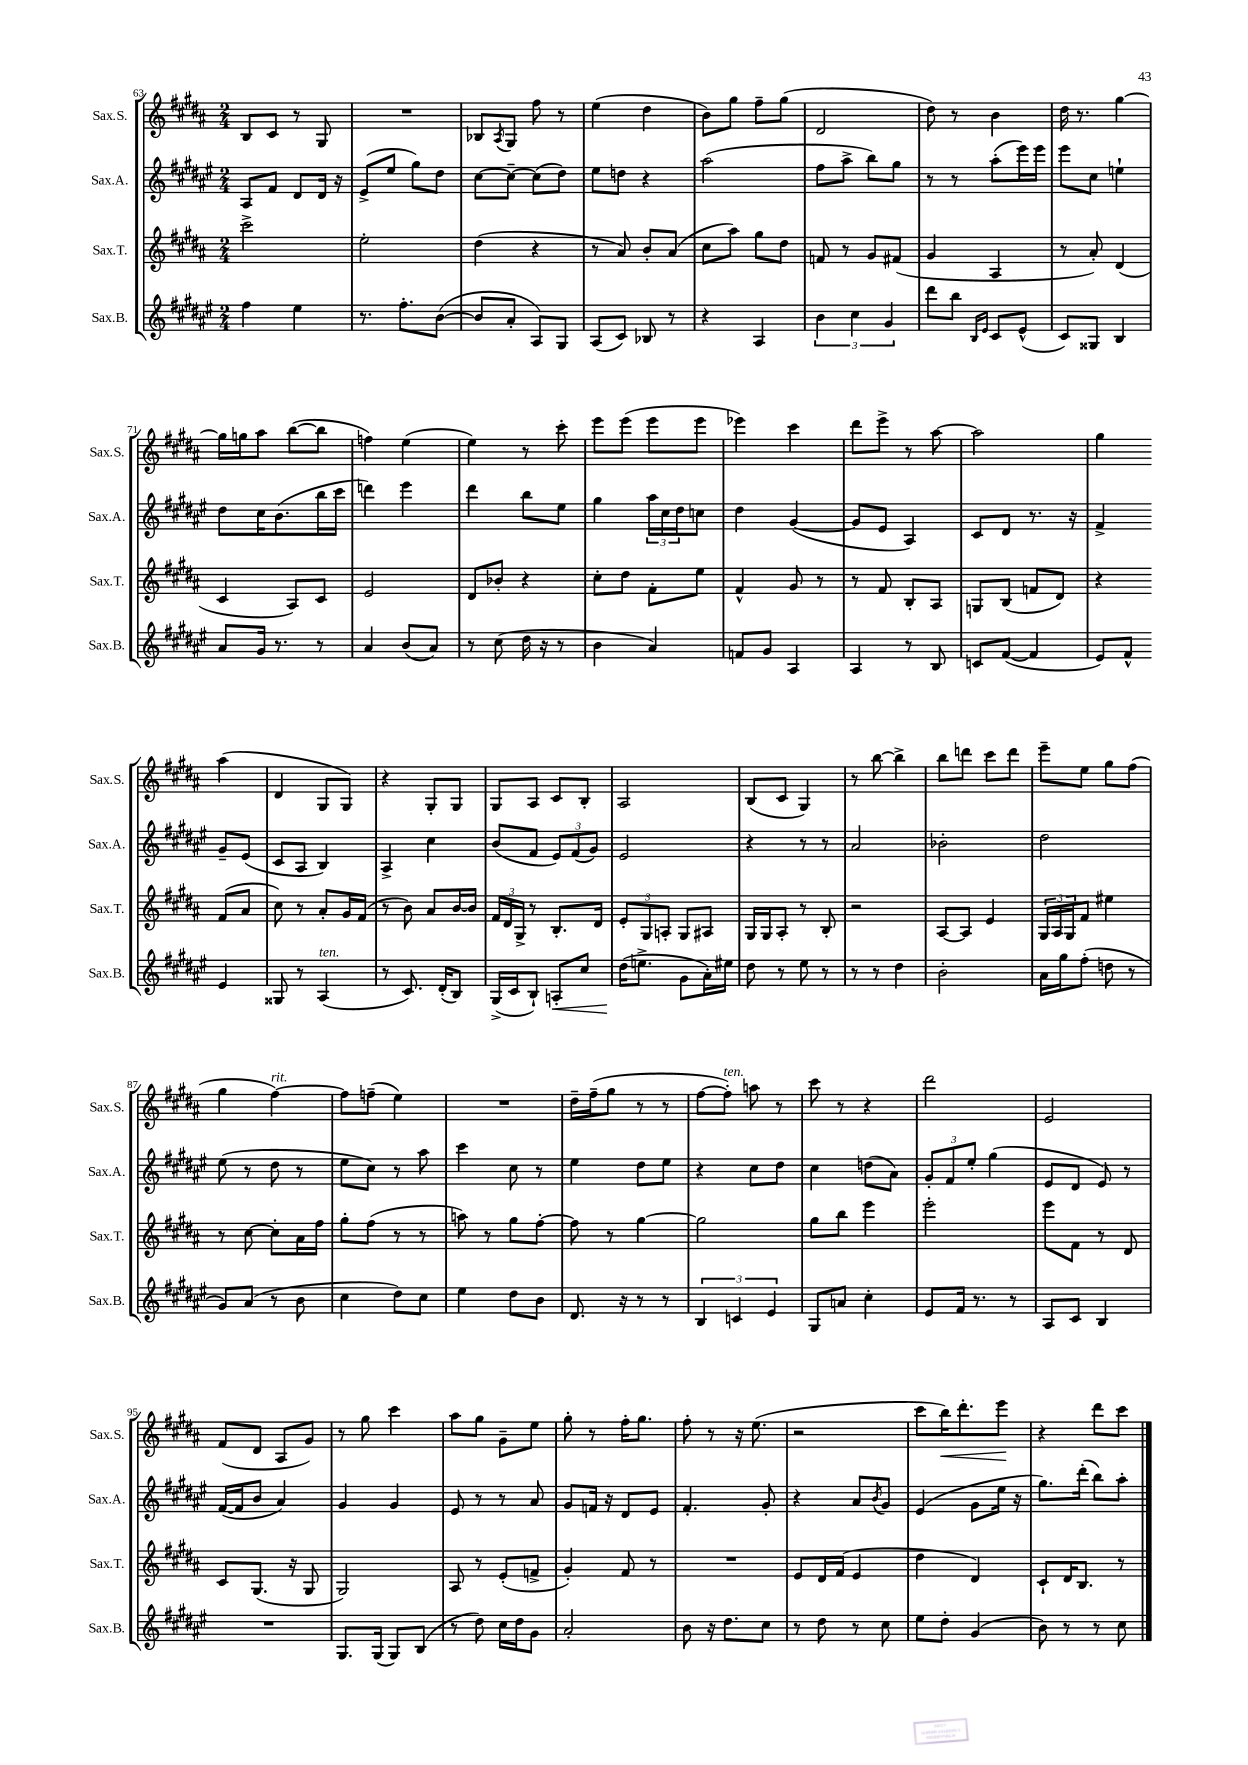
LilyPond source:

<<
\new StaffGroup <<
\new Staff = "s0" \with { instrumentName = "Sax.S." shortInstrumentName = "Sax.S." } {
    \clef treble \key b \major \numericTimeSignature \time 2/4
    b8 cis'8 r8 gis8 |
    R2 |
    bes8 \acciaccatura { ais8 } gis8 fis''8 r8 |
    e''4( dis''4 |
    b'8) gis''8 fis''8-- gis''8( |
    dis'2 |
    dis''8) r8 b'4 |
    dis''16 r8. gis''4~ |
    gis''16 g''16 ais''8 b''8~( b''8 |
    f''4) e''4( |
    e''4) r8 cis'''8-. |
    e'''8 e'''8( e'''8 e'''8 |
    ees'''4) cis'''4 |
    dis'''8 e'''8-> r8 ais''8~ |
    ais''2 |
    gis''4 ais''4( |
    dis'4 gis8 gis8) |
    r4 gis8-. gis8 |
    gis8 ais8 cis'8 b8-. |
    ais2 |
    b8( cis'8 gis4) |
    r8 b''8~ b''4-> |
    b''8 d'''8 cis'''8 d'''8 |
    e'''8-- e''8 gis''8 fis''8( |
    gis''4 fis''4~^\markup { \italic "rit." }) |
    fis''8 f''8--( e''4) |
    R2 |
    dis''16-- fis''16--( gis''8 r8 r8 |
    fis''8~ fis''8-.^\markup { \italic "ten." }) a''8 r8 |
    cis'''8 r8 r4 |
    dis'''2 |
    e'2 |
    fis'8( dis'8 ais8 gis'8) |
    r8 gis''8 cis'''4 |
    ais''8 gis''8 gis'8-- e''8 |
    gis''8-. r8 fis''16-. gis''8. |
    fis''8-. r8 r16 e''8.( |
    r2 |
    cis'''8 b''16\<) dis'''8.-. e'''8\! |
    r4 dis'''8 cis'''8 \bar "|." |
}
\new Staff = "s1" \with { instrumentName = "Sax.A." shortInstrumentName = "Sax.A." } {
    \clef treble \key fis \major \numericTimeSignature \time 2/4
    ais8 fis'8 dis'8 dis'16 r16 |
    eis'8->( eis''8 gis''8) dis''8 |
    cis''8~ cis''8~-- cis''8( dis''8) |
    eis''8 d''8 r4 |
    ais''2( |
    fis''8 ais''8-> b''8) gis''8 |
    r8 r8 ais''8-.( eis'''16) eis'''16 |
    eis'''8 cis''8 e''4-! |
    dis''8 cis''16 b'8.( b''16 cis'''16 |
    d'''4) eis'''4 |
    dis'''4 b''8 eis''8 |
    gis''4 \tuplet 3/2 { ais''16 cis''16 dis''16 } c''8 |
    dis''4 gis'4~( |
    gis'8 eis'8 ais4) |
    cis'8 dis'8 r8. r16 |
    fis'4-> gis'8-- eis'8( |
    cis'8 ais8 b4) |
    ais4-> cis''4 |
    b'8( fis'8 \tuplet 3/2 { eis'8) fis'8( gis'8) } |
    eis'2 |
    r4 r8 r8 |
    ais'2 |
    bes'2-. |
    dis''2 |
    eis''8( r8 dis''8 r8 |
    eis''8 cis''8) r8 ais''8 |
    cis'''4 cis''8 r8 |
    eis''4 dis''8 eis''8 |
    r4 cis''8 dis''8 |
    cis''4 d''8( ais'8) |
    \tuplet 3/2 { gis'8-. fis'8 eis''8-. } gis''4( |
    eis'8 dis'8 eis'8) r8 |
    fis'16~( fis'16 b'8 ais'4) |
    gis'4 gis'4 |
    eis'8 r8 r8 ais'8 |
    gis'8 f'16 r16 dis'8 eis'8 |
    fis'4.-. gis'8-. |
    r4 ais'8 \acciaccatura { b'8 } gis'8 |
    eis'4( gis'8 eis''16 r16 |
    gis''8.) dis'''16-.( b''8) ais''8-. \bar "|." |
}
\new Staff = "s2" \with { instrumentName = "Sax.T." shortInstrumentName = "Sax.T." } {
    \clef treble \key b \major \numericTimeSignature \time 2/4
    cis'''2-> |
    e''2-. |
    dis''4( r4 |
    r8 ais'8) b'8-. ais'8( |
    cis''8 ais''8) gis''8 dis''8 |
    f'8 r8 gis'8 fis'8( |
    gis'4 ais4 |
    r8 ais'8-.) dis'4( |
    cis'4 ais8) cis'8 |
    e'2 |
    dis'8 bes'8-. r4 |
    cis''8-. dis''8 fis'8-. e''8 |
    fis'4-^ gis'8 r8 |
    r8 fis'8 b8-. ais8 |
    g8 b8( f'8 dis'8) |
    r4 fis'8( ais'8 |
    cis''8) r8 ais'8-. gis'16 fis'16( |
    r8 b'8) ais'8 b'16~ b'16 |
    \tuplet 3/2 { fis'16 dis'16 gis16-> } r8 b8.-. dis'16 |
    \tuplet 3/2 { e'8-. gis8 a8-. } gis8 ais8 |
    gis16 gis16 ais8-. r8 b8-. |
    r2 |
    ais8~ ais8 e'4 |
    \tuplet 3/2 { gis16 ais16 gis16 } fis'8 eis''4 |
    r8 cis''8~ cis''8-. ais'16 fis''16 |
    gis''8-. fis''8( r8 r8 |
    a''8) r8 gis''8 fis''8~-. |
    fis''8 r8 gis''4~ |
    gis''2 |
    gis''8 b''8 e'''4 |
    e'''2-. |
    e'''8 fis'8 r8 dis'8 |
    cis'8 gis8.( r16 gis8 |
    gis2) |
    ais8 r8 e'8-.( f'8-> |
    gis'4-.) fis'8 r8 |
    R2 |
    e'8 dis'16 fis'16( e'4 |
    dis''4 dis'4) |
    cis'8-! dis'16 b8. r8 \bar "|." |
}
\new Staff = "s3" \with { instrumentName = "Sax.B." shortInstrumentName = "Sax.B." } {
    \clef treble \key fis \major \numericTimeSignature \time 2/4
    fis''4 eis''4 |
    r8. fis''8.-. b'8~( |
    b'8 ais'8-. ais8) gis8 |
    ais8( cis'8) bes8 r8 |
    r4 ais4 |
    \tuplet 3/2 { b'4 cis''4 gis'4 } |
    dis'''8 b''8 \grace { b16 eis'16 } cis'8 eis'8-^( |
    cis'8) gisis8 b4 |
    ais'8 gis'16 r8. r8 |
    ais'4 b'8( ais'8) |
    r8 cis''8( dis''16 r16 r8 |
    b'4 ais'4) |
    f'8 gis'8 ais4 |
    ais4 r8 b8 |
    c'8 fis'8~( fis'4 |
    eis'8) fis'8-^ eis'4 |
    gisis8 r8 ais4^\markup { \italic "ten." }( |
    r8 cis'8.) dis'16-.( b8) |
    gis16->( cis'16 b8-!) a8-.\< cis''8 |
    dis''16\!( e''8.-> gis'8 ais'16-.) eis''16 |
    dis''8 r8 eis''8 r8 |
    r8 r8 dis''4 |
    b'2-. |
    ais'16 gis''16 fis''8-.( d''8 r8 |
    gis'8) ais'8( r8 b'8 |
    cis''4 dis''8) cis''8 |
    eis''4 dis''8 b'8 |
    dis'8. r16 r8 r8 |
    \tuplet 3/2 { b4 c'4 eis'4 } |
    gis8 a'8 cis''4-. |
    eis'8 fis'16 r8. r8 |
    ais8 cis'8 b4 |
    R2 |
    gis8. gis16( gis8) b8( |
    r8 dis''8) cis''16 dis''16 gis'8 |
    ais'2-. |
    b'8 r16 dis''8. cis''8 |
    r8 dis''8 r8 cis''8 |
    eis''8 dis''8-. gis'4( |
    b'8) r8 r8 cis''8 \bar "|." |
}
>>
>>
\layout { \context { \Score currentBarNumber = #63 } }
